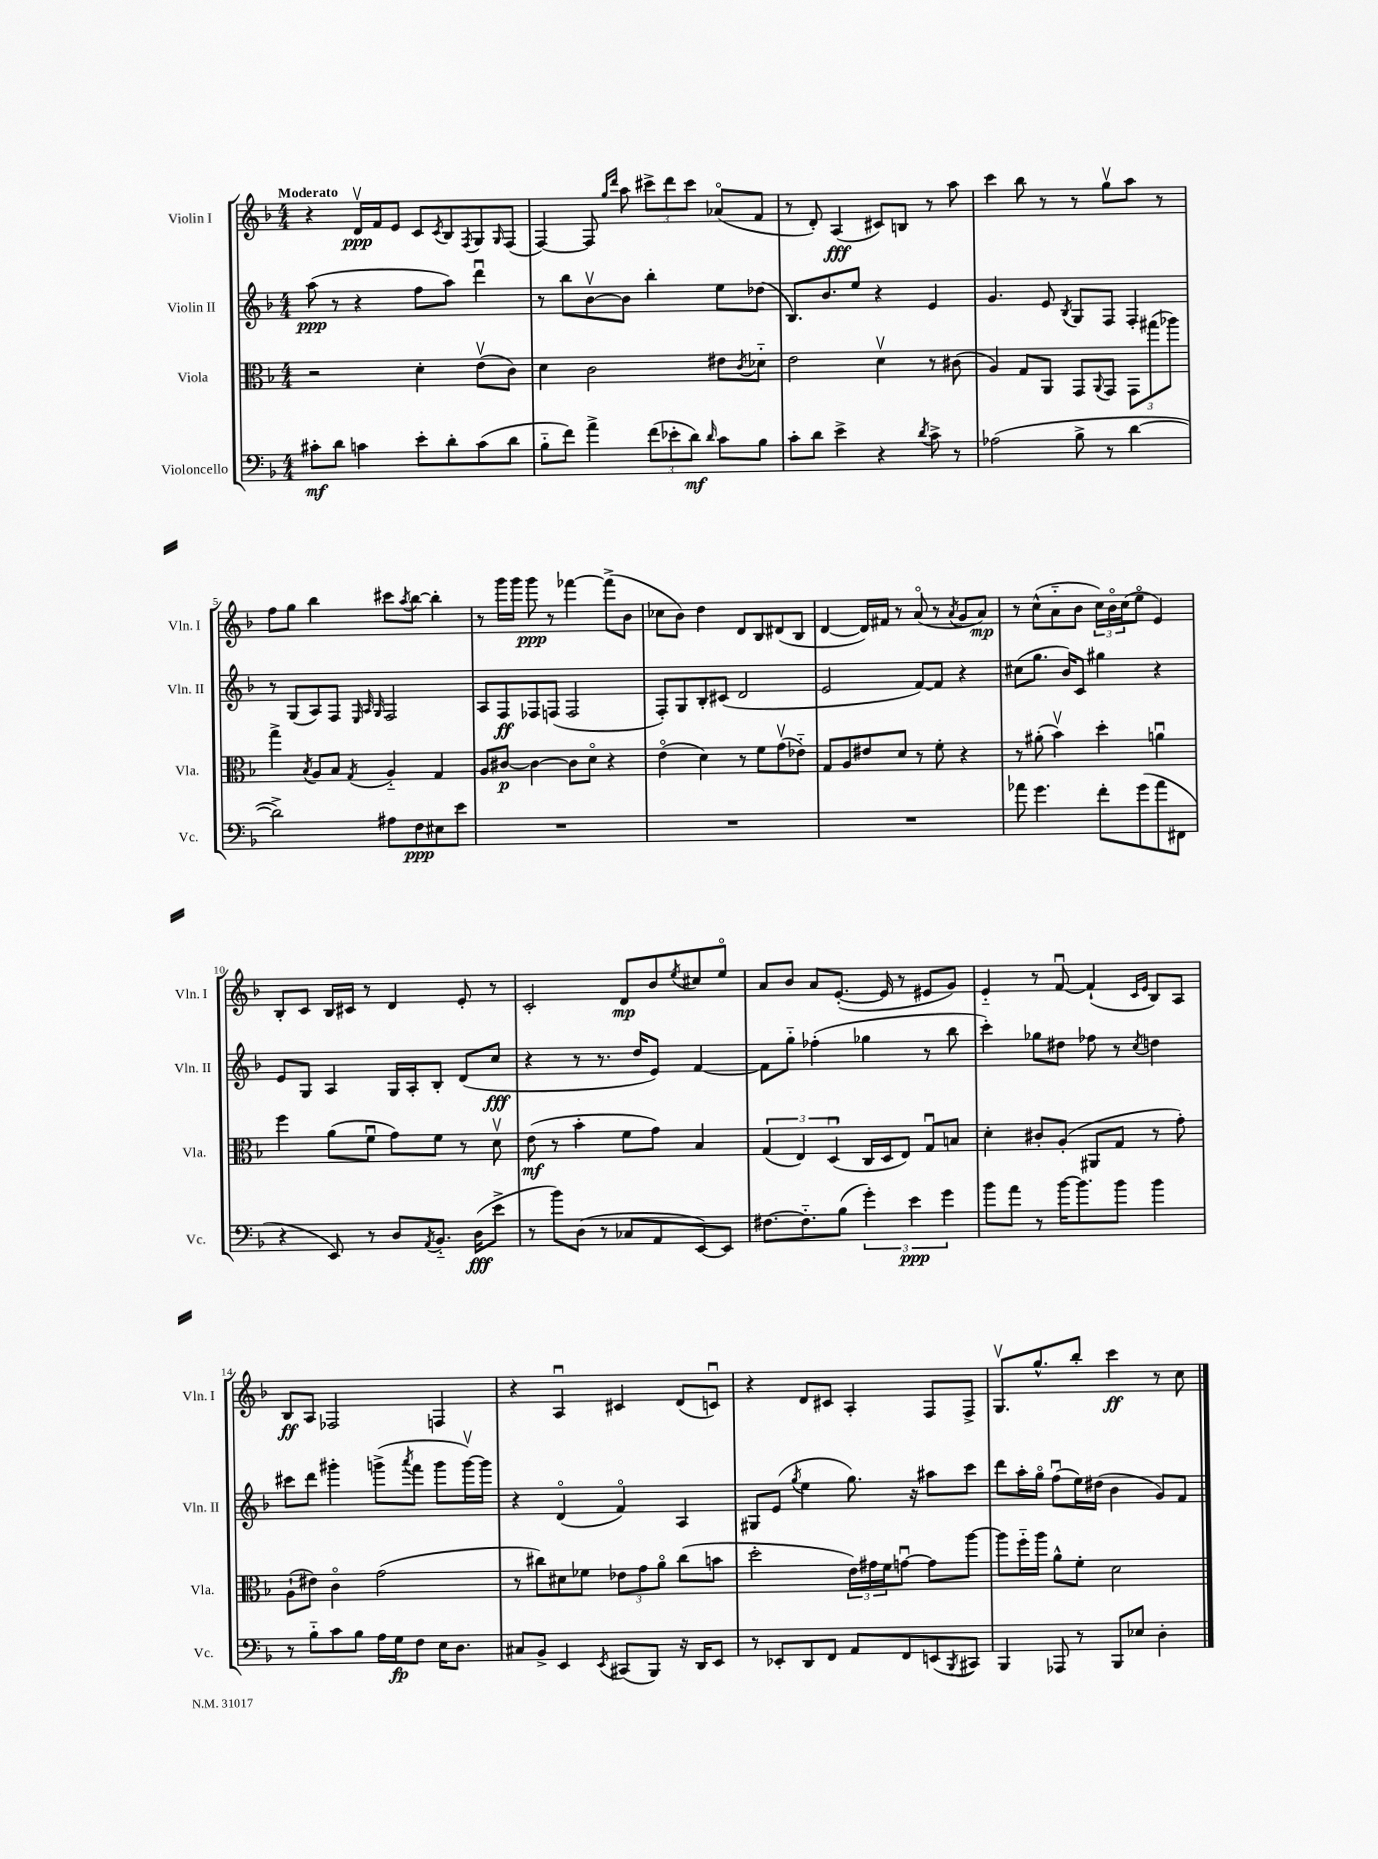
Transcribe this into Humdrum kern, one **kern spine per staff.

**kern	**kern	**kern	**kern
*staff4	*staff3	*staff2	*staff1
*clefF4	*clefC3	*clefG2	*clefG2
*k[b-]	*k[b-]	*k[b-]	*k[b-]
*M4/4	*M4/4	*M4/4	*M4/4
8c#'	2r	(8aa	4r
8d	.	8r	.
4c	.	4r	16dv
.	.	.	16f
.	.	.	8e
8e'	4d'	8ff	8c
.	.	.	8qc
8d'	.	8aa)	8B-
.	.	.	8qF
(8c	(8ev	4dddu	8G
.	.	.	16qqG
8d	8c)	.	(8F
=	=	=	=
8B-'~	4d	8r	[4F)
8f)	.	8bb-	.
4a^	2c	[8b-v	8F]
.	.	.	16qqgg
.	.	.	16qqddd
.	.	8b-]	8aa
(12f	.	4bb-'	12ccc#^
12e-'	.	.	12ddd
12d)	.	.	12ccc#
16qqd	.	.	.
8c	8e#	8ee	(8a-o
.	8qc	.	.
8B-	8d-'~	(8dd-	8f
=	=	=	=
8c'	2e	8.B-)	8r
8d	.	.	8d')
.	.	8.b-	.
4e^	.	.	(4A
.	.	8ee	.
4r	4dv	4r	8c#)
.	.	.	8B
8qd	.	.	.
8c^	8r	4e	8r
8r	(8c#	.	8aa
=	=	=	=
(2A-	4A)	4.g	4ccc
.	8G	.	8bb-
.	8AA	8e	8r
.	.	8qB-	.
8B-^	8GG	8G	8r
.	8qqAA	.	.
8r	8GG	8F	8ggv
[4d	12GG	4F'	8aa
.	(12gg#	.	.
.	.	.	8r
.	12aa-)	.	.
=	=	=	=
2d^])	4gg^	8r	8ff
.	.	(8G	8gg
.	8qB-	.	.
.	8A	8A)	4bb-
.	8B-	8F	.
.	.	32qqE	.
.	.	32qqA	.
.	8qG	32qqG	.
8A#	4A'~	2F	8ccc#
.	.	.	8qaa
8F	.	.	[8bb-
8E#	4G	.	4bb-']
8e	.	.	.
=	=	=	=
1r	8A	8A	8r
.	[8c#	8F	16ggg
.	.	.	16ggg
.	4c#_	8F-	8ggg
.	.	(8F	8r
.	8c#]	2F	[4fff-
.	8do	.	.
.	4r	.	(8fff-^]
.	.	.	8b-
=	=	=	=
1r	(4eo	8F')	8cc-
.	.	8G	8b-)
.	4d)	8B-'	4dd
.	.	(8c#	.
.	8r	2d	8d
.	8f	.	8B-
.	(8gv	.	(8d#
.	8e-'~)	.	8B-
=	=	=	=
1r	8G	2e	[4d
.	8A	.	.
.	8e#	.	16d])
.	.	.	16f#
.	8d	.	8r
.	8r	[8f)	(8ao
.	8f'	8f]	8r
.	.	.	8qa
.	4r	4r	8g
.	.	.	8a)
=	=	=	=
8a-	8r	(8cc#	8r
4.g	(8a#'	8.gg	(8cc^^
.	4b-v)	.	8a'~
.	.	16b-)	.
.	.	8c	8b-
8f'	4dd'	4gg#	24cc)
.	.	.	24b-o
.	.	.	(24cc
(8g	.	.	8eeo
8a-	4au	4r	4e)
8FF#	.	.	.
=	=	=	=
4r	4ff	8e	8B-'
.	.	8G	8c
8EE)	(8a	4A	16B-
.	.	.	16c#
8r	8fu	.	8r
8D	8g)	16G	4d
.	.	16A'	.
8qAA	.	.	.
8.BB-'~	8f	8B-'	.
.	8r	(8d	8e'
(16D	.	.	.
8e^	8dv	8cc	8r
=	=	=	=
8r	(8e	4r	2c'
8b-)	8r	.	.
(8D	4b-'	8r	.
8r	.	8.r	.
8C-	8f	.	8d
.	.	16dd	.
8AA	8g)	8e)	8b-
.	.	.	8qee
[8EE)	4B-	[4f	8cc#
8EE]	.	.	8eeo
=	=	=	=
[8.F#	(6G	8f]	8a
.	.	8gg'~	8b-
.	6E)	.	.
8.F#'~]	.	.	.
.	.	(4ff-'	8a
.	(6Du	.	.
(8B-	.	.	([8.e'
6g')	16C	4gg-	.
.	16D	.	16e]
.	8E)	.	8r
6e	.	.	.
.	8Gu	8r	8e#
6g	.	.	.
.	8B	8bb-	8g)
=	=	=	=
8b-	4d'	4ccc')	4e'~
8a	.	.	.
8r	8c#'	8gg-	8r
[16b-	(8A'	8dd#	[8fu
8.b-]	.	.	.
.	8AA#	8ff-	(4f`]
8b-	8G	8r	.
.	.	.	16qqc
.	.	8qcc	16qqe
4b-	8r	4dd	8B-)
.	8g')	.	8A
=	=	=	=
8r	(8A`	8ccc#	8B-
8B-'~	8e#)	8ddd	8A
8c	4co	4ggg#'	2F-
8B-	.	.	.
16A	(2g	(8ggg^	.
16G	.	.	.
.	.	8qaaa	.
8F	.	8fff	.
16E	.	8ggg	4F
8.D	.	.	.
.	.	[16gggv)	.
.	.	16ggg]	.
=	=	=	=
8C#	8r	4r	4r
8BB-^	8cc#)	.	.
4EE	8d#	(4do	4Au
.	8f-	.	.
8qEE	.	.	.
(8CC#	12e-	4fo)	4c#
.	12g	.	.
8BBB-)	.	.	.
.	12ao	.	.
16r	(8cc#	4A	(8d
16DD	.	.	.
8EE	8b	.	8cu)
=	=	=	=
8r	2dd'	8G#	4r
8EE-'	.	(8e	.
.	.	8qgg	.
8DD	.	4ee	8d
8FF	.	.	8c#
8AA	24e)	8.gg)	4A'
.	24g#	.	.
.	24f	.	.
8FF	[8gu	.	.
.	.	16r	.
(8EE	8g]	8aa#	8F
8qBBB-	.	.	.
8CC#)	[8aa	8ccc	8F^
=	=	=	=
4BBB-	8aa]	8ddd	8.Gv
.	16ff'~	16aa'	.
.	16aa	16ggo	8.gg^^
8AAA-	8a^^	(8ffu	.
8r	8f'	16ee)	8bb-'
.	.	(16dd#	.
8BBB-	2d	4b-	4ccc
8E-	.	.	.
4D'	.	8g)	8r
.	.	8f	8cc
==	==	==	==
*-	*-	*-	*-
